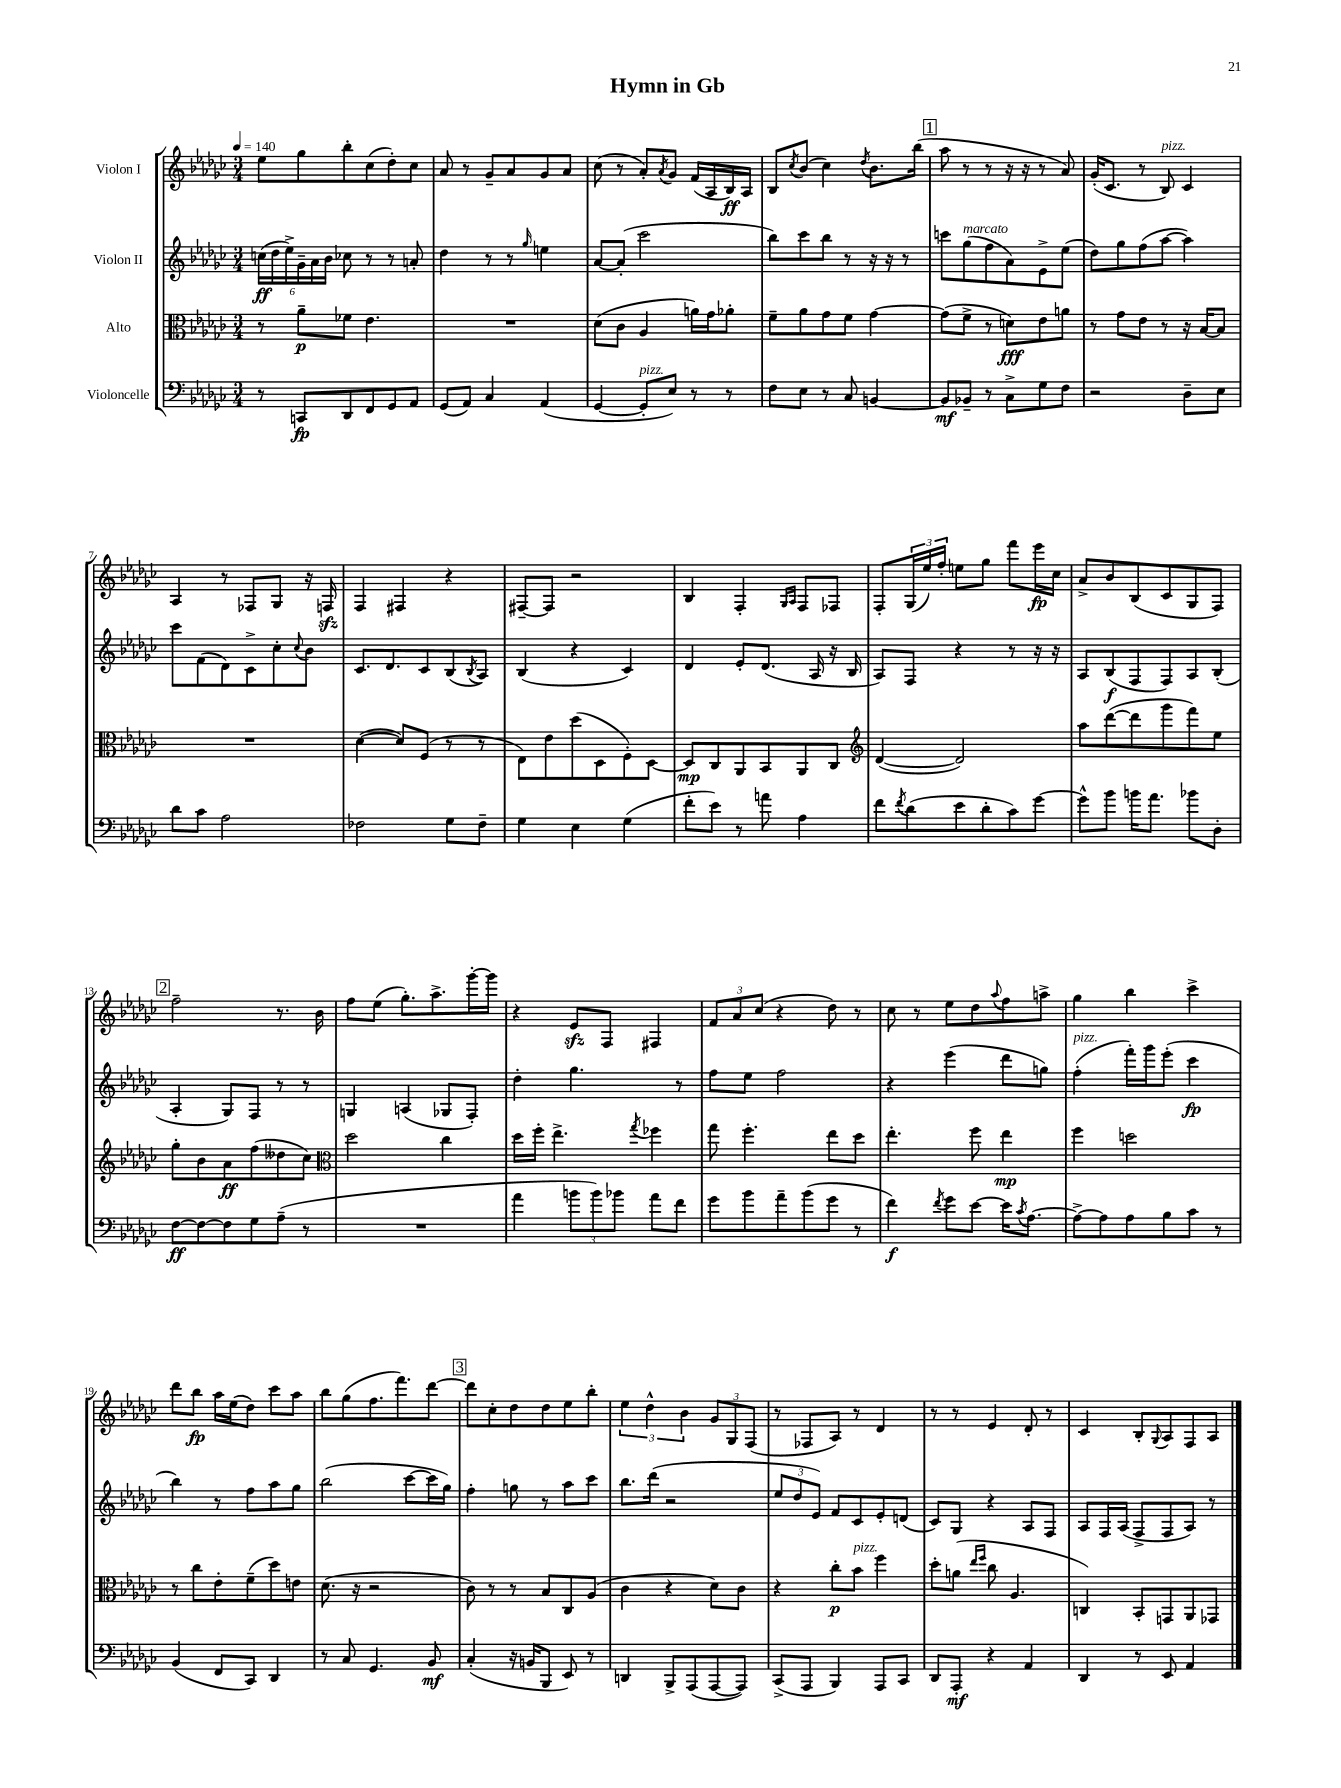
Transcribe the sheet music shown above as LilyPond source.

\header { title = "Hymn in Gb" }
<<
\new StaffGroup <<
\new Staff = "s0" \with { instrumentName = "Violon I" } {
    \clef treble \key ges \major \numericTimeSignature \time 3/4 \tempo 4 = 140
    ees''8 ges''8 bes''8-. ces''8( des''8-.) ces''8 |
    aes'8 r8 ges'8-- aes'8 ges'8 aes'8 |
    ces''8( r8 aes'8-.) \acciaccatura { aes'8 } ges'8 f'16( aes16 bes16\ff) aes16 |
    bes8 \acciaccatura { ces''8 } bes'8( ces''4) \acciaccatura { des''8 } bes'8. bes''16( |
    \mark \markup { \box "1" } aes''8 r8 r8 r16 r16 r8 aes'8) |
    ges'16-.( ces'8. r8 bes8^\markup { \italic "pizz." }) ces'4 |
    aes4 r8 fes8 ges8 r16 f16\sfz |
    f4 fis4 r4 |
    fis8~-- fis8 r2 |
    bes4 f4-. \grace { ges16 aes16 } f8 fes8 |
    f8-. \tuplet 3/2 { ges16( ees''16) f''16-. } e''8 ges''8 f'''8 ees'''16\fp ces''16 |
    aes'8-> bes'8 bes8( ces'8 ges8 f8) |
    \mark \markup { \box "2" } f''2-- r8. bes'16 |
    f''8 ees''8( ges''8.-.) aes''8.-> ges'''16~-. ges'''16 |
    r4 ees'8\sfz f8 fis4 |
    \tuplet 3/2 { f'8 aes'8 ces''8( } r4 des''8) r8 |
    ces''8 r8 ees''8 des''8 \appoggiatura { aes''8 } f''8 a''8-> |
    ges''4 bes''4 ces'''4-> |
    des'''8 bes''8\fp aes''16 ees''16( des''8) ces'''8 aes''8 |
    bes''8 ges''8( f''8. f'''8.) des'''8~ |
    \mark \markup { \box "3" } des'''8 ces''8-. des''8 des''8 ees''8 bes''8-. |
    \tuplet 3/2 { ees''4 des''4-^ bes'4 } \tuplet 3/2 { ges'8 ges8 f8( } |
    r8 fes8 aes8) r8 des'4 |
    r8 r8 ees'4 des'8-. r8 |
    ces'4 bes8-. \appoggiatura { ges8 } aes8 f8 aes8 \bar "|." |
}
\new Staff = "s1" \with { instrumentName = "Violon II" } {
    \clef treble \key ges \major \numericTimeSignature \time 3/4
    \tuplet 6/4 { c''16\ff( des''16 ees''16->) ges'16-- aes'16 bes'16 } ces''8 r8 r8 a'8-. |
    des''4 r8 r8 \grace { ges''16 } e''4 |
    aes'8~ aes'8-.( ces'''2 |
    bes''8) ces'''8 bes''8 r8 r16 r16 r8 |
    \mark \markup { \box "1" } c'''8 ges''8^\markup { \italic "marcato" }( f''8 aes'8) ees'8-> ees''8( |
    des''8) ges''8 f''8( aes''8~ aes''4) |
    ces'''8 f'8( des'8) ces'8-> ces''8-. \appoggiatura { ces''8 } bes'8 |
    ces'8. des'8. ces'8 bes8( \acciaccatura { bes8 } aes8) |
    bes4( r4 ces'4) |
    des'4 ees'8-. des'8.( aes16 r16 bes16 |
    aes8) f8 r4 r8 r16 r16 |
    aes8 bes8\f( f8 f8) aes8 bes8-.( |
    \mark \markup { \box "2" } aes4-. ges8) f8 r8 r8 |
    g4 a4( ges8 f8-.) |
    des''4-. ges''4. r8 |
    f''8 ees''8 f''2 |
    r4 ees'''4( des'''8 g''8) |
    f''4-.^\markup { \italic "pizz." }( f'''16-.) ges'''16 ees'''8-.( ces'''4\fp |
    bes''4) r8 f''8 aes''8 ges''8 |
    bes''2( ces'''8~ ces'''16 ges''16) |
    \mark \markup { \box "3" } f''4-. g''8 r8 aes''8 ces'''8 |
    bes''8. des'''16( r2 |
    \tuplet 3/2 { ees''8 des''8 ees'8) } f'8 ces'8 ees'8-. d'8( |
    ces'8) ges8 r4 aes8 f8 |
    aes8 f16 aes16( f8-> f8 aes8) r8 \bar "|." |
}
\new Staff = "s2" \with { instrumentName = "Alto" } {
    \clef alto \key ges \major \numericTimeSignature \time 3/4
    r8 aes'8--\p fes'8 ees'4. |
    R2. |
    des'8( ces'8 aes4 a'16) ges'16 aes'8-. |
    f'8-- aes'8 ges'8 f'8 ges'4~ |
    \mark \markup { \box "1" } ges'8( f'8-> r8 d'8\fff) ees'8 a'8 |
    r8 ges'8 ees'8 r8 r16 bes16~ bes8 |
    R2. |
    des'4~( des'8) f8( r8 r8 |
    ees8) ees'8 des''8( des8 f8-.) des8~ |
    des8\mp ces8 aes,8 bes,8 aes,8 ces8 |
    \clef treble des'4~( des'2) |
    aes''8 des'''8~( des'''8 ges'''8 f'''8) ees''8 |
    \mark \markup { \box "2" } ges''8-. bes'8 aes'8\ff f''8( deses''8 ces''8) |
    \clef alto des''2 ces''4 |
    des''16 f''16-. ees''4.-> \acciaccatura { ges''8 } fes''4 |
    ges''8 f''4.-. ees''8 des''8 |
    ees''4.-. f''8 ees''4\mp |
    f''4 d''2 |
    r8 ces''8 ees'8-. f'8--( des''8) e'8 |
    des'8.( r16 r2 |
    \mark \markup { \box "3" } ces'8) r8 r8 bes8 ces8 aes8( |
    ces'4 r4 des'8) ces'8 |
    r4 ces''8-.\p bes'8^\markup { \italic "pizz." } f''4 |
    des''8-. a'8( \grace { ees''16 f''16 } ces''8 aes4. |
    c4) bes,8-. g,8 aes,8 ges,8 \bar "|." |
}
\new Staff = "s3" \with { instrumentName = "Violoncelle" } {
    \clef bass \key ges \major \numericTimeSignature \time 3/4
    r8 c,8\fp des,8 f,8 ges,8 aes,8 |
    ges,8( aes,8) ces4 aes,4( |
    ges,4~ ges,8-.^\markup { \italic "pizz." } ees8) r8 r8 |
    f8 ees8 r8 ces8 b,4~ |
    \mark \markup { \box "1" } b,8\mf bes,8-- r8 ces8-> ges8 f8 |
    r2 des8-- ees8 |
    des'8 ces'8 aes2 |
    fes2 ges8 fes8-- |
    ges4 ees4 ges4( |
    f'8-. ees'8) r8 a'8 aes4 |
    f'8 \acciaccatura { f'8 } des'8( ees'8 des'8-. ces'8) ges'8~ |
    ges'8-^ bes'8 b'16 aes'8. bes'8 des8-. |
    \mark \markup { \box "2" } f8~\ff f8~ f8 ges8 aes8--( r8 |
    R2. |
    aes'4 \tuplet 3/2 { b'8 b'8) bes'8 } aes'8 f'8 |
    ges'8 bes'8 aes'8-- bes'8( ges'8 r8 |
    f'4\f) \acciaccatura { f'8 } ges'8 ees'8~ ees'16 \acciaccatura { ces'8 } aes8.~ |
    aes8~-> aes8 aes8 bes8 ces'8 r8 |
    bes,4( f,8 ces,8) des,4 |
    r8 ces8 ges,4. bes,8\mf |
    \mark \markup { \box "3" } ces4-.( r16 b,16 bes,,8 ees,8) r8 |
    d,4 bes,,8-> aes,,8( aes,,8~ aes,,8) |
    ces,8->( aes,,8 bes,,4) aes,,8 ces,8 |
    des,8 aes,,8-.\mf r4 aes,4 |
    des,4 r8 ees,8 aes,4 \bar "|." |
}
>>
>>
